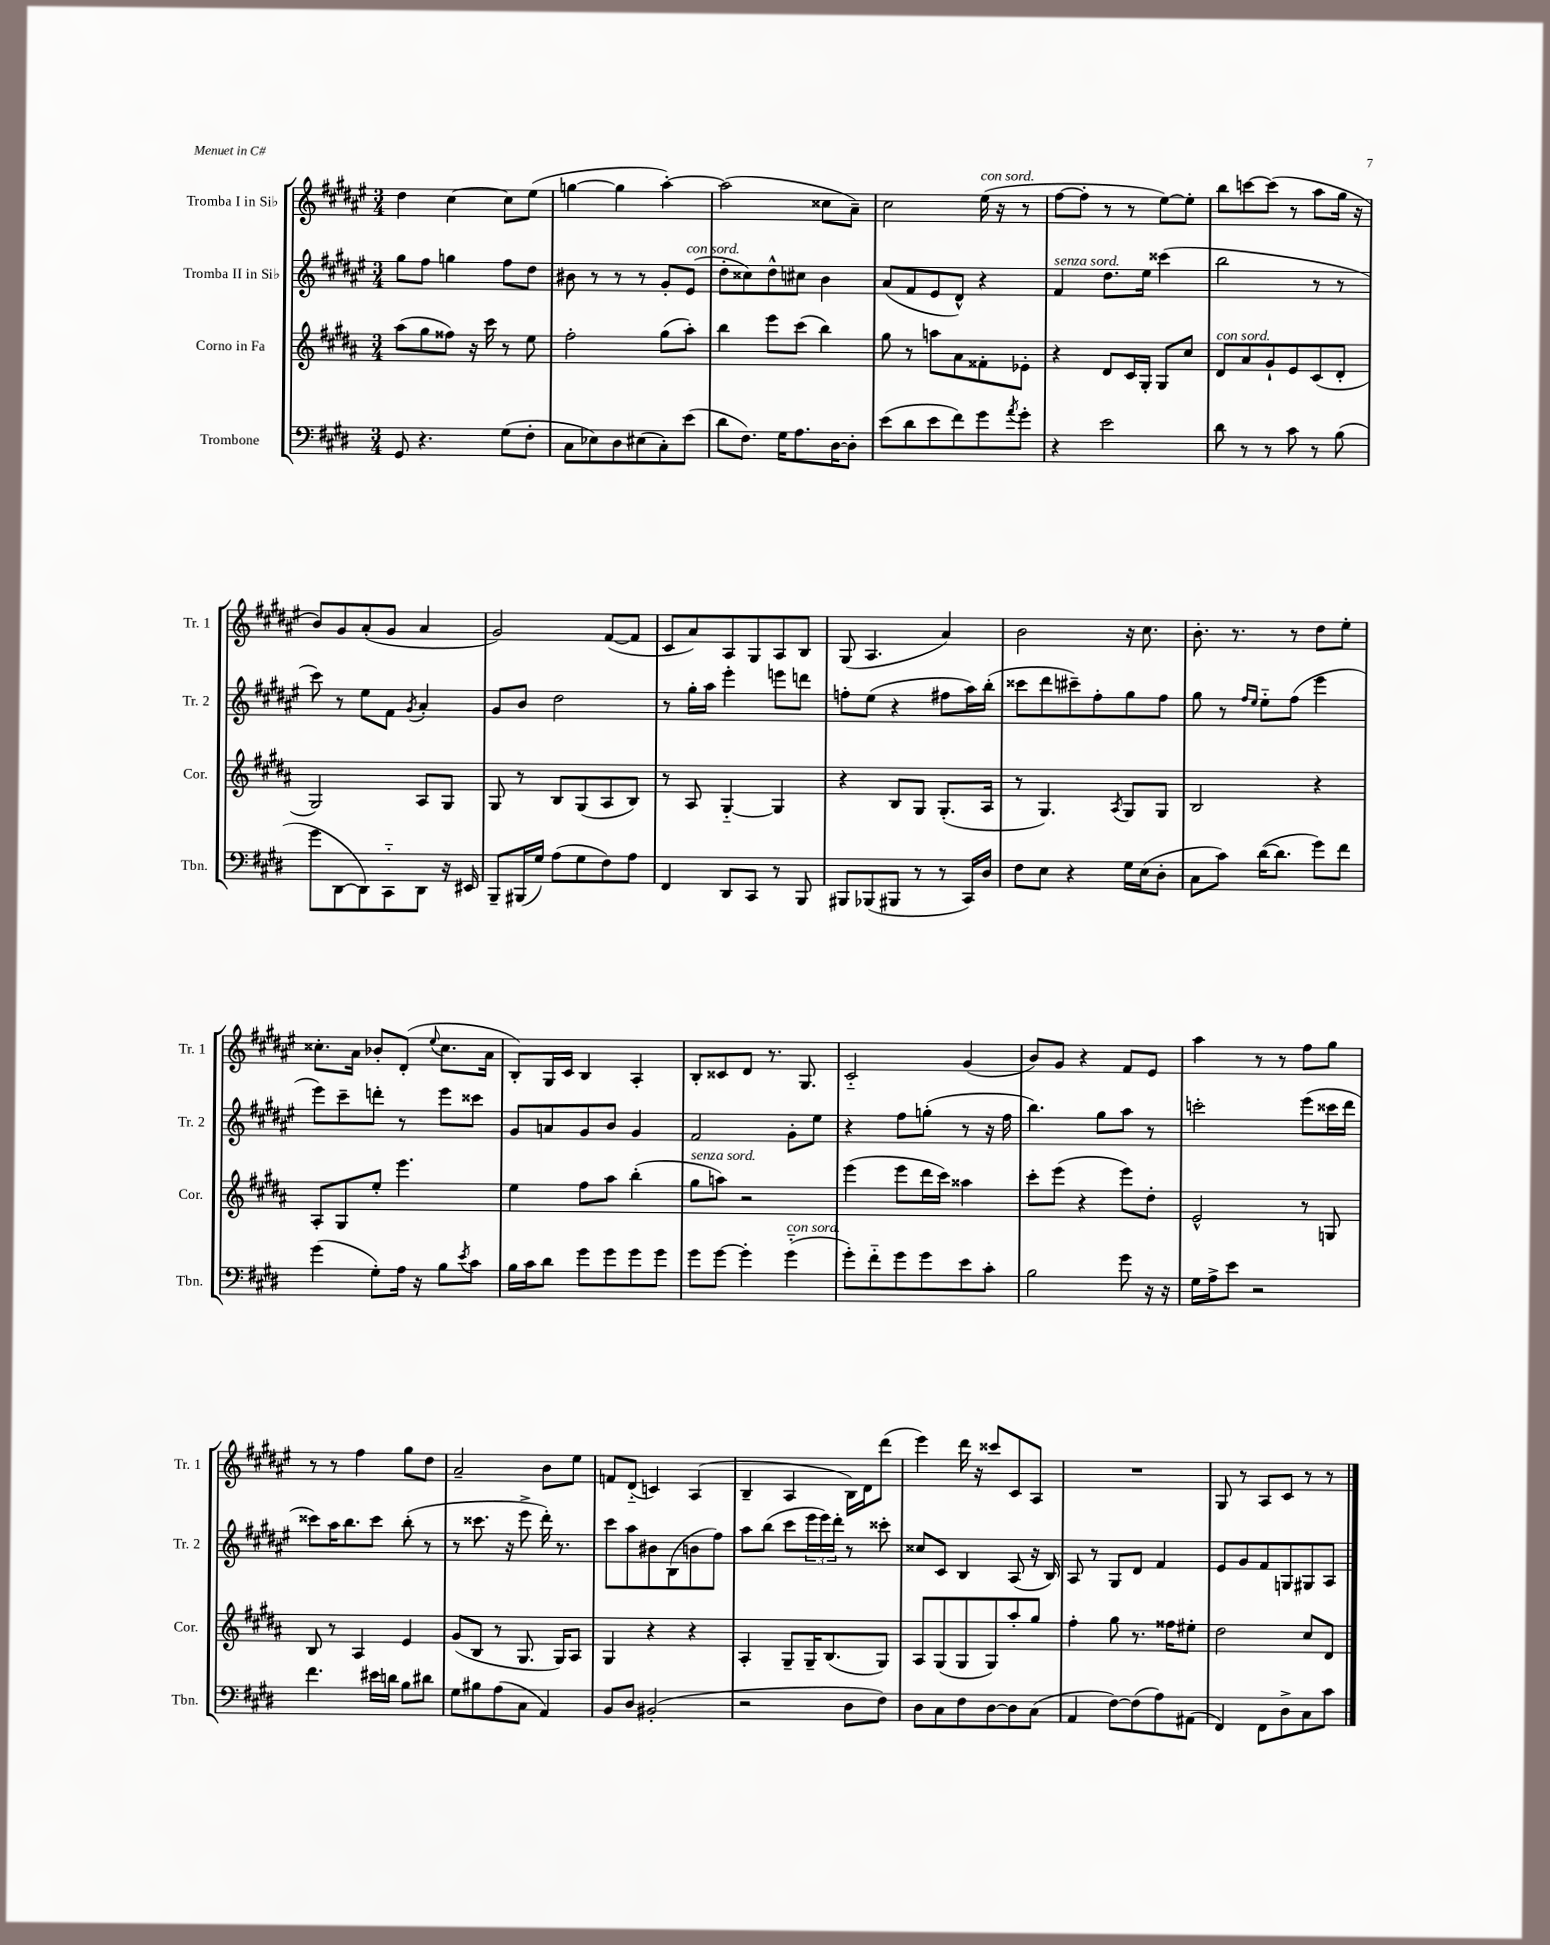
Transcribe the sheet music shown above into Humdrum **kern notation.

**kern	**kern	**kern	**kern
*staff4	*staff3	*staff2	*staff1
*clefF4	*clefG2	*clefG2	*clefG2
*k[f#c#g#d#]	*k[f#c#g#d#a#]	*k[f#c#g#d#a#e#]	*k[f#c#g#d#a#e#]
*M3/4	*M3/4	*M3/4	*M3/4
8GG#/	(8aa#\L	8gg#\L	4dd#\
4.r	8gg#\	8ff#\J	.
.	8ff##\J)	4gg\	[4cc#\
.	16r	.	.
.	16ccc#\	.	.
(8G#\L	8r	8ff#\L	8cc#\]L
8F#'\J	8ee\	8dd#\J	(8ee#\J
=	=	=	=
8C#\L	2ff#'\	8b#\	[4gg\
8E-\)	.	8r	.
8D#\	.	8r	4gg\]
(8E#\	.	8r	.
8C#'\)	(8gg#\L	8g#'/L	[4aa#'\)
(8e\J	8aa#'\J)	(8e#/J	.
=	=	=	=
8d#\L	4bb\	8dd#'\L	(2aa#\]
8.F#\J)	.	8cc##\)	.
.	8eee\L	8dd#^^\	.
16G#\LK	.	.	.
8.A\	(8ccc#\J	8cc#\J	.
.	4bb\)	4b\	8cc##\L
[16D#\K	.	.	.
8D#'\]J	.	.	8a#~\J)
=	=	=	=
(8e\L	8gg#\	(8a#/L	2cc#\
8d#\	8r	8f#/	.
8e\	8aa\L	8e#/	.
8f#\)	8a#\	8d#^^/J)	.
8g#\	8f##'\	4r	(16ee#\
.	.	.	16r
8qa/	.	.	.
8g#'\J	8e-'\J	.	8r
=	=	=	=
4r	4r	4f#/	[8ff#\L
.	.	.	8ff#'\]J
2e\	8d#/L	8.dd#\L	8r
.	16c#/L	.	8r
.	16G#'/JJ	16ee#\Jk	.
.	8G#/L	(4ccc##\	[8ee#\L)
.	8cc#/J	.	8ee#'\]J
=	=	=	=
8d#\	8d#/L	2bb\	8bb\L
8r	8a#/	.	[8ccc\
8r	8g#`/	.	(8ccc\]J
8c#\	8e/	.	8r
8r	(8c#/	8r	8aa#\L
(8B\	8d#'/J	8r	16gg#\Jk
.	.	.	16r
=	=	=	=
8g#\L	2G#/)	8ccc#\)	8b/L)
[8DD#\	.	8r	8g#/
8DD#\])	.	8ee#\L	(8a#'/
8CC#'~\	.	8f#\J	8g#/J
.	.	8qg#/	.
8DD#\J	8A#/L	4a#'/	4a#/
16r	8G#/J	.	.
16EE#/	.	.	.
=	=	=	=
8BBB~/L	8G#/	8g#/L	2g#/)
(16BBB#/L	8r	8b/J	.
16G#/JJ)	.	.	.
(8A\L	8B/L	2dd#\	.
8G#\	(8G#/	.	.
8F#\)	8A#/	.	([8f#/L
8A\J	8B/J)	.	8f#/]J
=	=	=	=
4FF#/	8r	8r	8c#/L
.	8A#/	16gg#'\LL	8a#/)
.	.	16aa#\JJ	.
8DD#/L	[4G#'~/	4eee#'\	8A#/
8CC#/J	.	.	8G#/
8r	4G#/]	8eee\L	8A#/
8BBB/	.	8ddd\J	8B/J
=	=	=	=
8BBB#/L	4r	8ff'\L	(8G#/
(8BBB-/	.	(8ee#\J	4.A#/
8BBB#/J	8B/L	4r	.
8r	8G#/J	.	.
8r	(8.G#'/L	8ff#\L	4a#/)
16CC#/LL)	.	16aa#\L)	.
16D#/JJ	16A#/Jk	(16bb'\JJ	.
=	=	=	=
8F#\L	8r	8ccc##\L	2b\
8E\J	4.G#/)	8ddd#\	.
4r	.	8ccc#~\)	.
.	.	8ff#'\	.
.	8qA#/	.	.
16G#\LL	8G#/L	8gg#\	16r
(16E\J	.	.	8.cc#\
8D#'\J	8G#/J	8ff#\J	.
=	=	=	=
8C#\L	2B/	8gg#\	8.b'\
8c#\J)	.	8r	.
.	.	.	8.r
.	.	16qqff#/LL	.
.	.	16qqee#/JJ	.
([16d#\LK	.	8ee#'~\L	.
8.d#\]J	.	.	.
.	.	(8ff#\J	8r
8g#\L)	4r	4eee#\	8dd#\L
8f#\J	.	.	8ee#'\J
=	=	=	=
(4g#\	8A#'/L	8eee#\L)	8.cc##'\L
.	8G#/	8ccc#~\	.
.	.	.	16a#\Jk
8G#'\L)	8ee'/J	8ddd'\J	8b-'/L
16A\Jk	4.eee\	8r	(8d#'/J
16r	.	.	.
.	.	.	8qqee#/
8B\L	.	8eee#\L	8.cc##\L
8qe/	.	.	.
8c#\J	.	8ccc##\J	.
.	.	.	16a#\Jk
=	=	=	=
16B\LL	4ee\	8g#/L	8B'/L)
16c#\J	.	.	.
8d#\J	.	8a/	16G#/L
.	.	.	16c#/JJ
8g#\L	8ff#\L	8g#/	4B/
8g#\	8aa#\J	8b/J	.
8g#\	(4bb'\	4g#/	4A#'/
8g#\J	.	.	.
=	=	=	=
8g#\L	8gg#\L	2f#/	8B'/L
[8g#\J	8aa\J)	.	8c##/
4g#'\]	2r	.	8d#/J
.	.	.	8.r
(4g#'~\	.	8g#'\L	.
.	.	.	8.G#/
.	.	8ee#\J	.
=	=	=	=
8g#'\L)	(4eee\	4r	2c#'~/
8f#'~\	.	.	.
8g#\	8eee\L	8ff#\L	.
8g#\	16ddd#\L	(8gg'\J	.
.	16ccc#\JJ)	.	.
8e\	4aa##\	8r	(4g#/
8c#'\J	.	16r	.
.	.	16ff#\	.
=	=	=	=
2B\	8ccc#'\L	4.bb\)	8b/L)
.	(8eee\J	.	8g#/J
.	4r	.	4r
.	.	8gg#\L	.
8g#\	8eee\L)	8aa#\J	8f#/L
16r	8dd#'\J	8r	8e#/J
16r	.	.	.
=	=	=	=
16G#\LL	2e^^/	2ccc'\	4aa#\
16A^\J	.	.	.
8e\J	.	.	.
2r	.	.	8r
.	.	.	8r
.	8r	(8eee#\L	8ff#\L
.	8G/	16ccc##\L	8gg#\J
.	.	16ddd#\JJ	.
=	=	=	=
4.f#\	8B/	8ccc##\L)	8r
.	8r	16aa#\K	8r
.	.	8.bb\	.
.	4A#/	.	4ff#\
16e#\LL	.	8ccc##\J	.
16d\JJ	.	.	.
8B\L	4e/	(8bb'\	8gg#\L
8d#\J	.	8r	8dd#\J
=	=	=	=
8G#\L	(8g#/L	8r	2a#~/
8B#\	8B/J	8.ccc##\	.
(8A\	8r	.	.
.	.	16r	.
8C#\J	8.G#/	8eee#^\	.
4AA/)	.	16ddd#'\)	8b\L
.	16G#/LK)	8.r	.
.	8A#/J	.	8ee#\J
=	=	=	=
8BB/L	4G#/	8ccc#\L	8f/L
8D#/J	.	8aa#\	(8d#'~/J
(2BB#'/	4r	8b#\	4c/)
.	.	(8B\	.
.	4r	8b\	(4A#/
.	.	8ff#\J)	.
=	=	=	=
2r	4A#'/	8aa#\L	4B~/
.	.	(8bb\J	.
.	8G#~/L	8ccc#\L	4A#/
.	16G#~/K	24eee#\L	.
.	.	24eee#\)	.
.	(8.B/	.	.
.	.	24ddd#'\JJ	.
8D#\L	.	8r	16B\LL)
.	.	.	16d#\J
8F#\J)	8G#/J)	8ccc##'\	(8ddd#\J
=	=	=	=
8D#\L	8A#/L	8cc##/L	4eee#\)
8C#\	(8G#/	8c#/J	.
8F#\	8G#/	4B/	16ddd#\
.	.	.	16r
[8D#\	8G#/)	.	8ccc##/L
8D#\]	8aa#'/	(8A#/	8c#/
(8C#\J	8gg#/J	16r	8A#/J
.	.	16B/)	.
=	=	=	=
4AA/	4ff#'\	8A#/	2.r
.	.	8r	.
[8F#\L)	8gg#\	8G#/L	.
(8F#\]	8.r	8d#/J	.
8A\)	.	4f#/	.
.	16ff##\LK	.	.
(8AA#\J	8ee#'\J	.	.
=	=	=	=
4FF#/)	2dd#\	8e#/L	8G#/
.	.	8g#/	8r
8FF#\L	.	8f#/	8A#/L
8D#^\	.	8G/	8c#/J
8C#\	8cc#/L	8G#/	8r
8c#\J	8d#/J	8A#/J	8r
==	==	==	==
*-	*-	*-	*-
